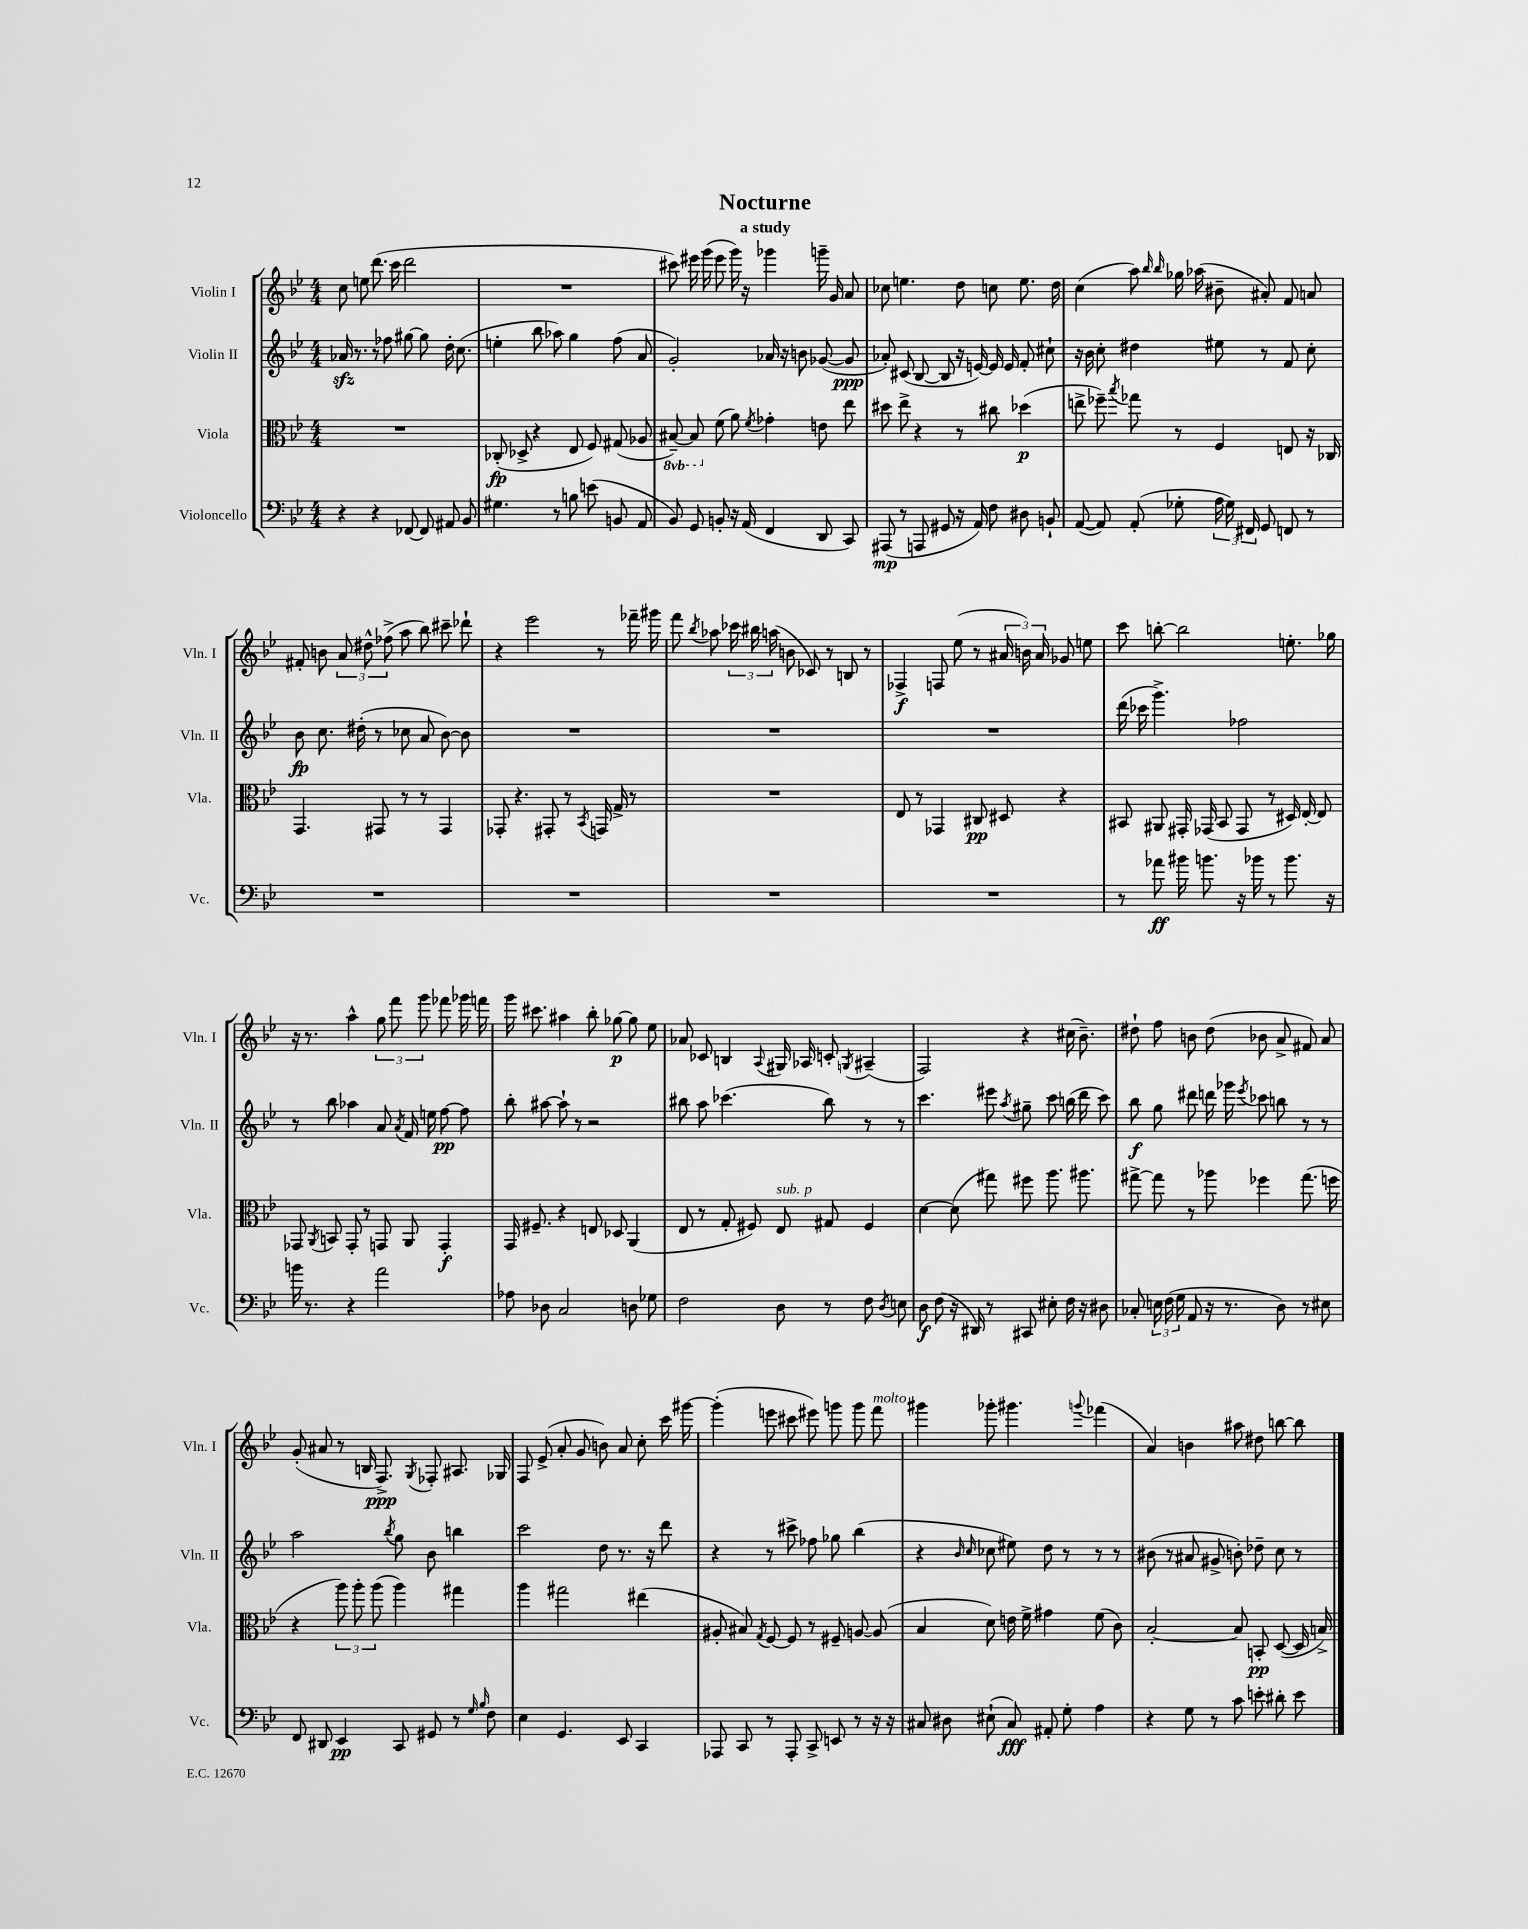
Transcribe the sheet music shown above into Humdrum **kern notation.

**kern	**dynam	**kern	**dynam	**kern	**dynam	**kern	**dynam
*part4	*part4	*part3	*part3	*part2	*part2	*part1	*part1
*staff4	*staff4	*staff3	*staff3	*staff2	*staff2	*staff1	*staff1
*I"Violoncello	*	*I"Viola	*	*I"Violin II	*	*I"Violin I	*
*I'Vc.	*	*I'Vla.	*	*I'Vln. II	*	*I'Vln. I	*
*clefF4	*	*clefC3	*	*clefG2	*	*clefG2	*
*k[b-e-]	*	*k[b-e-]	*	*k[b-e-]	*	*k[b-e-]	*
*M4/4	*	*M4/4	*	*M4/4	*	*M4/4	*
=1	=1	=1	=1	=1	=1	=1	=1
4r	.	1r	.	16a-Xzz/	.	8cc\	.
.	.	.	.	8.r	.	.	.
.	.	.	.	.	.	8een\	.
4r	.	.	.	8r	.	(8.ddd\	.
.	.	.	.	8ff-X\	.	.	.
.	.	.	.	.	.	16ccc\	.
[8FF-X/	.	.	.	[8gg#X\	.	2ddd\	.
8FF-/]	.	.	.	8gg#\]	.	.	.
8AA#X/	.	.	.	16dd'\	.	.	.
.	.	.	.	(8.cc\	.	.	.
8BB-/	.	.	.	.	.	.	.
=2	=2	=2	=2	=2	=2	=2	=2
4.G#X\	.	(8C-X'/	fp	4een'\	.	1r	.
.	.	8D-X^/	.	.	.	.	.
.	.	4r	.	8bb-\	.	.	.
8r	.	.	.	8aa-X\)	.	.	.
8Bn\	.	8E-/	.	4gg\	.	.	.
(8en\	.	8F/)	.	.	.	.	.
8BBn/	.	(8G#X/	.	(8ff\	.	.	.
8AA/	.	8A-X/	.	8a/	.	.	.
=3	=3	=3	=3	=3	=3	=3	=3
*	*	*8ba	*	*	*	*	*
8BB-/)	.	[8BB#X~/)	.	2g'/)	.	8ccc#X\)	.
8GG/	.	8BB#/]	.	.	.	16eee#X\	.
.	.	.	.	.	.	(16ggg\	.
*	*	*X8ba	*	*	*	*	*
8BBn'/	.	(8f\	.	.	.	8eee#\	.
16r	.	8a\)	.	.	.	16ggg\)	.
(16AA/	.	.	.	.	.	16r	.
.	.	8qf/	.	.	.	.	.
4FF/	.	4g-X'\	.	16a-X/	.	4ggg-X\	.
.	.	.	.	16r	.	.	.
.	.	.	.	8bn\	.	.	.
8DD/	.	8en\	.	([8g-X/	.	16gggn~\	.
.	.	.	.	.	.	16g/	.
8CC/)	.	8ee-\	.	8g-/]	ppp	8a/	.
=4	=4	=4	=4	=4	=4	=4	=4
(8AAA#X/	mp	8dd#X\	.	8a-X'/)	.	8cc-X\	.
8r	.	8ee-^\	.	(8c#X/	.	4.een\	.
8AAAn/	.	4r	.	[8B-/	.	.	.
8GG#X/	.	.	.	8B-/]	.	.	.
16r	.	8r	.	16r	.	8dd\	.
16AA/)	.	.	.	[16en/)	.	.	.
8F\	.	8cc#X\	.	16e/]	.	8ccn\	.
.	.	.	.	16e/	.	.	.
8D#X\	.	(4dd-X\	p	8f'/	.	8.ee\	.
8BBn`/	.	.	.	8cc#X`\	.	.	.
.	.	.	.	.	.	16dd\	.
=5	=5	=5	=5	=5	=5	=5	=5
([8AA/	.	8een^\	.	16r	.	(4cc\	.
.	.	.	.	16b-\	.	.	.
8AA/])	.	8ff-X~\)	.	8cc'\	.	.	.
.	.	8qbb-/	.	.	.	.	.
(8AA'/	.	8gg-X\	.	4dd#X\	.	8aa\)	.
.	.	.	.	.	.	16qqbb-/	.
.	.	.	.	.	.	16qqbb-/	.
8G-X'\	.	8r	.	.	.	16gg-X\	.
.	.	.	.	.	.	(16aa-X\	.
24A\	.	4F/	.	8ee#X\	.	8b#X~\	.
24G-\)	.	.	.	.	.	.	.
24FF#X/	.	.	.	.	.	.	.
8GG/	.	.	.	8r	.	8a#X'/)	.
8FFn/	.	8En/	.	8f/	.	8f/	.
8r	.	16r	.	8cc'\	.	8an/	.
.	.	16C-X/	.	.	.	.	.
!!LO:LB:g=z
=6	=6	=6	=6	=6	=6	=6	=6
1r	.	4.GG/	.	8b-\	fp	8f#X'/	.
.	.	.	.	8.cc\	.	8bn\	.
.	.	.	.	.	.	12a/	.
.	.	.	.	(16dd#X'\	.	.	.
.	.	.	.	.	.	12dd#X^^\	.
.	.	8GG#X/	.	8r	.	.	.
.	.	.	.	.	.	(12ff-X^\	.
.	.	8r	.	8cc-X\	.	8aa\	.
.	.	8r	.	8a/	.	8bb-\)	.
.	.	4GG#/	.	[8b-\)	.	8ccc#X~\	.
.	.	.	.	8b-\]	.	8ddd-X`\	.
=7	=7	=7	=7	=7	=7	=7	=7
1r	.	8GG-X'/	.	1r	.	4r	.
.	.	4.r	.	.	.	.	.
.	.	.	.	.	.	2eee-\	.
.	.	8GG#X'/	.	.	.	.	.
.	.	8r	.	.	.	.	.
.	.	8qBB-/	.	.	.	.	.
.	.	16GGn/	.	.	.	8r	.
.	.	16G^/	.	.	.	.	.
.	.	8r	.	.	.	16fff-X~\	.
.	.	.	.	.	.	16ggg#X\	.
=8	=8	=8	=8	=8	=8	=8	=8
1r	.	1r	.	1r	.	8fff\	.
.	.	.	.	.	.	8qbb-/	.
.	.	.	.	.	.	8aa-X\	.
.	.	.	.	.	.	24ccc-X\	.
.	.	.	.	.	.	24bb#X\	.
.	.	.	.	.	.	(24aan\	.
.	.	.	.	.	.	8bn\	.
.	.	.	.	.	.	8c-X/)	.
.	.	.	.	.	.	8r	.
.	.	.	.	.	.	8Bn/	.
.	.	.	.	.	.	8r	.
=9	=9	=9	=9	=9	=9	=9	=9
1r	.	8E-/	.	1r	.	4F-X^/	f
.	.	8r	.	.	.	.	.
.	.	4GG-X/	.	.	.	8Fn/	.
.	.	.	.	.	.	(8ee-\	.
.	.	8C#X/	pp	.	.	8r	.
.	.	8D#X/	.	.	.	24a#X/	.
.	.	.	.	.	.	24bn\)	.
.	.	.	.	.	.	24a#/	.
.	.	4r	.	.	.	8g-X/	.
.	.	.	.	.	.	8een\	.
=10	=10	=10	=10	=10	=10	=10	=10
8r	.	8BB#X/	.	(16ddd\	.	8ccc\	.
.	.	.	.	16ccc-X\	.	.	.
8a-X\	ff	8AA#X/	.	4.ggg^\)	.	[8bbn'\	.
16b#X\	.	16GG#X'/	.	.	.	2bb\]	.
8.bn\	.	(16GG-X/	.	.	.	.	.
.	.	8BB#/	.	.	.	.	.
16r	.	8GG-/	.	2ff-X\	.	.	.
16b-X\	.	.	.	.	.	.	.
8r	.	8r	.	.	.	.	.
8.b-\	.	16D#X/)	.	.	.	8.een'\	.
.	.	[16E-'/	.	.	.	.	.
.	.	8E-/]	.	.	.	.	.
16r	.	.	.	.	.	16gg-X\	.
!!LO:LB:g=z
=11	=11	=11	=11	=11	=11	=11	=11
16bn\	.	8GG-X/	.	8r	.	16r	.
8.r	.	.	.	.	.	8.r	.
.	.	8qAA/	.	.	.	.	.
.	.	8BBn/	.	8bb-\	.	.	.
4r	.	8GG-'/	.	4aa-X\	.	4aa^^\	.
.	.	8r	.	.	.	.	.
2a\	.	8GGn/	.	8a/	.	12gg\	.
.	.	.	.	.	.	12fff\	.
.	.	.	.	8qa/	.	.	.
.	.	8AA/	.	16f/	.	.	.
.	.	.	.	.	.	12ggg\	.
.	.	.	.	16een\	.	.	.
.	.	4GG'/	f	[8ff\	pp	8fff-X\	.
.	.	.	.	8ff\]	.	16ggg-X\	.
.	.	.	.	.	.	16fffn\	.
=12	=12	=12	=12	=12	=12	=12	=12
8A-X\	.	16GG/	.	8bb-'\	.	16ggg\	.
.	.	8.F#X~/	.	.	.	8.ccc#X\	.
8D-X\	.	.	.	[8aa#X\	.	.	.
2C/	.	4r	.	8aa#`\]	.	4aa#X\	.
.	.	.	.	8r	.	.	.
.	.	8En/	.	2r	.	8bb-'\	.
.	.	8D-X/	.	.	.	[8gg-X\	p
8Dn\	.	(4AA/	.	.	.	8gg-\]	.
8G-X\	.	.	.	.	.	8ee-\	.
=13	=13	=13	=13	=13	=13	=13	=13
2F\	.	8E-/	.	8bb#X\	.	8a-X/	.
.	.	8r	.	8aa\	.	8c-X/	.
.	.	8G'/	.	(4.ccc-X\	.	4Bn/	.
.	.	8F#X/)	.	.	.	.	.
.	.	.	.	.	.	8qqA/	.
!	!	!LO:TX:a:i:t=sub. p	!	!	!	!	!
8D\	.	8E-/	.	.	.	16G#X/	.
.	.	.	.	.	.	16A-X/	.
8r	.	8G#X/	.	8bb#\)	.	8cn'/	.
.	.	.	.	.	.	8qGn/	.
8F\	.	4F#/	.	8r	.	(4A#X~/	.
8qD/	.	.	.	.	.	.	.
8En\	.	.	.	8r	.	.	.
=14	=14	=14	=14	=14	=14	=14	=14
8D\	f	[4d\	.	4.ccc\	.	2F/)	.
(8F\	.	.	.	.	.	.	.
16r	.	(8d\]	.	.	.	.	.
16DD#X/)	.	.	.	.	.	.	.
8r	.	8gg#X\)	.	8eee#X\	.	.	.
.	.	.	.	8qaa/	.	.	.
8CC#X/	.	8ff#X\	.	8gg#X~\	.	4r	.
8E#X'\	.	8.aa\	.	8ccc\	.	.	.
16F\	.	.	.	(16bbn\	.	(16cc#X\	.
16r	.	8.aa#X\	.	16ddd\	.	8.b-~\)	.
8D#X\	.	.	.	8ccc\)	.	.	.
=15	=15	=15	=15	=15	=15	=15	=15
8C-X'/	.	[8gg#X^\	.	8bb-\	f	8dd#X`\	.
24En\	.	8gg#\]	.	8gg\	.	8ff\	.
(24F\	.	.	.	.	.	.	.
24G\	.	.	.	.	.	.	.
8AA/	.	8r	.	8ddd#X\	.	8bn\	.
16r	.	8aa-X\	.	16dddn\	.	(8dd#\	.
8.r	.	.	.	16ggg-X\	.	.	.
.	.	.	.	8qeee-/	.	.	.
.	.	4ff-X\	.	8ccc-X\	.	8b-X\	.
8D\)	.	.	.	8bbn\	.	8a^/	.
8r	.	(8.gg#\	.	8r	.	8f#X/)	.
8E#X\	.	.	.	8r	.	8a/	.
.	.	16ffn\	.	.	.	.	.
!!LO:LB:g=z
=16	=16	=16	=16	=16	=16	=16	=16
8FF/	.	4r	.	2aa\	.	(8g'/	.
8DD#X/	.	.	.	.	.	8a#X/	.
4EE-/	pp	12aa\)	.	.	.	8r	.
.	.	12aa'\	.	.	.	.	.
.	.	.	.	.	.	16Bn/	.
.	.	(12aa\	.	.	.	.	.
.	.	.	.	.	.	8.F^/)	ppp
.	.	.	.	8qbb-/	.	.	.
8CC/	.	4aa\)	.	8gg\	.	.	.
.	.	.	.	.	.	8qG/	.
8GG#X/	.	.	.	8b-\	.	8F-X'/	.
8r	.	4gg#X\	.	4bbn\	.	8.A#X/	.
16qqG/	.	.	.	.	.	.	.
16qqB-/	.	.	.	.	.	.	.
8F\	.	.	.	.	.	.	.
.	.	.	.	.	.	16G-X/	.
=17	=17	=17	=17	=17	=17	=17	=17
4E-\	.	4aa\	.	2ccc\	.	8F/	.
.	.	.	.	.	.	(8e-^/	.
4.GG/	.	2gg#X\	.	.	.	8a'/	.
.	.	.	.	.	.	8g/	.
.	.	.	.	8dd\	.	8bn\)	.
8EE-/	.	.	.	8.r	.	8a/	.
4CC/	.	(4ee#X\	.	.	.	8cc'\	.
.	.	.	.	16r	.	.	.
.	.	.	.	8ddd\	.	16ccc\	.
.	.	.	.	.	.	[16ggg#X\	.
=18	=18	=18	=18	=18	=18	=18	=18
8AAA-X/	.	8A#X'/	.	4r	.	(4ggg#'\]	.
8CC/	.	8B#X/)	.	.	.	.	.
.	.	8qG/	.	.	.	.	.
8r	.	[8F/	.	8r	.	8eeen\	.
8AAA-'/	.	8F/]	.	8ccc#X^\	.	8ccc#X\	.
8CC^/	.	8r	.	8ff-X\	.	8eee#X\)	.
8EEn/	.	8F#X~/	.	8gg-X\	.	8gggn\	.
8r	.	[8An/	.	(4bb-\	.	8ggg\	.
!	!	!	!	!	!	!LO:TX:a:i:t=molto	!
16r	.	(8A/]	.	.	.	8fff\	.
16r	.	.	.	.	.	.	.
=19	=19	=19	=19	=19	=19	=19	=19
8C#X/	.	4B-/	.	4r	.	4ggg#X\	.
8D#X\	.	.	.	.	.	.	.
.	.	.	.	16qqb-/	.	.	.
.	.	.	.	16qqcc/	.	.	.
(8E#X`\	.	8d\)	.	8cc-X\	.	8ggg-X'\	.
8C#/)	fff	16en\	.	8ee#X\)	.	4.ggg#X\	.
.	.	16f^\	.	.	.	.	.
8AA#X'/	.	4g#X\	.	8dd\	.	.	.
8G'\	.	.	.	8r	.	.	.
.	.	.	.	.	.	8qqgggn/	.
4A\	.	(8f\	.	8r	.	(4fff-X\	.
.	.	8c\)	.	8r	.	.	.
=20	=20	=20	=20	=20	=20	=20	=20
4r	.	[2B-'/	.	(8b#X\	.	4a/)	.
.	.	.	.	8r	.	.	.
8G\	.	.	.	8a#X/	.	4bn\	.
8r	.	.	.	8g#X^/	.	.	.
8c\	.	8B-/]	.	8bn'\)	.	8aa#X\	.
8en'\	.	8BBn'/	pp	8dd-X~\	.	8dd#X\	.
8d#X'\	.	([8D/	.	8cc\	.	[8bbn\	.
8e\	.	16D/]	.	8r	.	8bb\]	.
.	.	16Bn^/)	.	.	.	.	.
==	==	==	==	==	==	==	==
*-	*-	*-	*-	*-	*-	*-	*-
